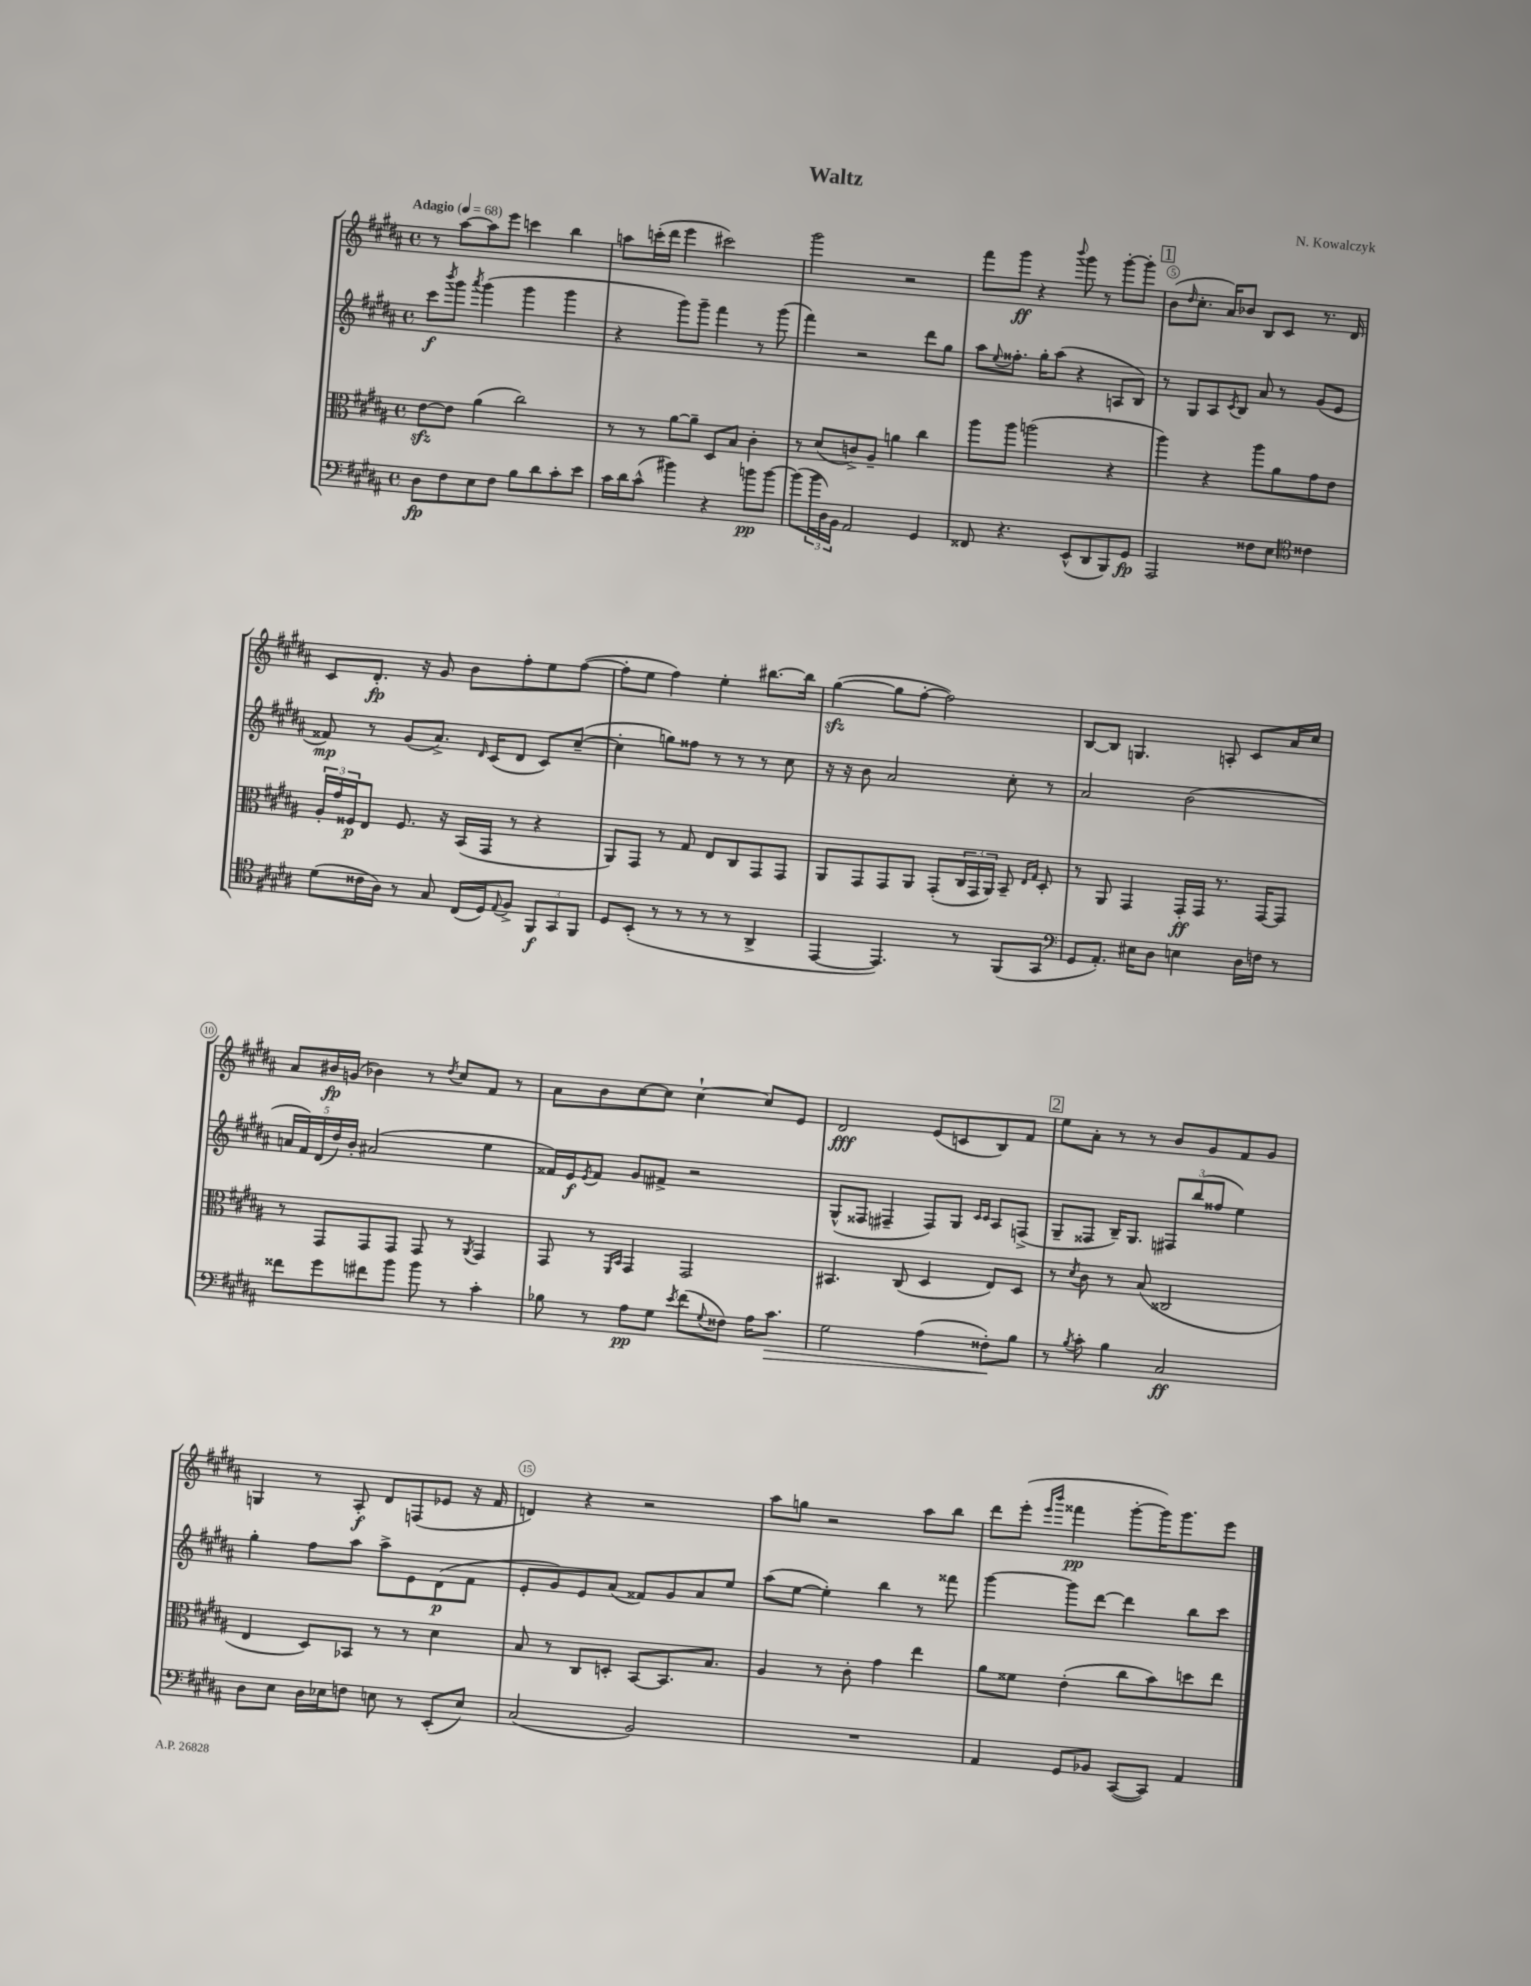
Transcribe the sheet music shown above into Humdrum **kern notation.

**kern	**kern	**kern	**kern
*staff4	*staff3	*staff2	*staff1
*clefF4	*clefC3	*clefG2	*clefG2
*k[f#c#g#d#a#]	*k[f#c#g#d#a#]	*k[f#c#g#d#a#]	*k[f#c#g#d#a#]
*M4/4	*M4/4	*M4/4	*M4/4
*met(c)	*met(c)	*met(c)	*met(c)
*MM68	*MM68	*MM68	*MM68
8D#\L	[8e\L	8ccc#\L	8r
.	.	8qbbb/	.
8F#\	8e\]J	8ggg#\J	[8aa#\L
.	.	8qaaa#/	.
8E\	(4a#\	(4ggg#\	8aa#\]
8F#\J	.	.	8eee\J
8B\L	2cc#\)	4ggg#\	4ccc\
8d#\	.	.	.
8c#'\	.	4ggg#\	4bb\
8e\J	.	.	.
=	=	=	=
16c#\LL	8r	4r	8aa\L
16d#\J	.	.	.
(8c#^^\J	8r	.	(16ccc'\L
.	.	.	16ddd#\JJ
4b#\)	[8a#\L	8ggg#\L)	4eee\
.	8a#~\]J	8ggg#~\J	.
4r	8D#/L	4fff#\	2ccc#\)
.	8B/J	.	.
8b\L	4c#'\	8r	.
[8b\J	.	(8ggg#\	.
=	=	=	=
(8b\]L	8r	4fff#\)	2ggg#\
24b\L	(8d#/L	.	.
24D#\)	.	.	.
24BB\JJ	.	.	.
2AA#/	8c^/)	2r	.
.	8A#~/J	.	.
.	4a\	.	2r
4GG#/	4cc#\	8ddd#\L	.
.	.	8gg#\J	.
=	=	=	=
8FF##/	8aa#\L	8aa#\L	8fff#\L
.	.	8qqee/	.
4.r	8aa#\J	8.ff##'\J	8ggg#\J
.	(2aa\	.	4r
.	.	16gg#'\LK	.
.	.	(8aa#\J	.
.	.	.	8qqbbb/
(8EE^^/L	.	4r	8ggg#\
8DD#/	.	.	8r
8BBB/)	4r	8A/L	[8ggg#'\L
8GG#/J	.	8B/J)	8ggg#'\]J
=	=	=	=
2AAA#/	4aa#\)	8r	(8b\L
.	.	.	16qqdd#/
.	.	8G#/L	8.cc#'\J
.	4r	8A#/	.
.	.	.	16a#/LK)
.	.	8qc#/	.
.	.	8B/J	8b-/J
8F##\L	8aa#\L	8a#/	8B/L
8E\J	8a#\	8r	8c#/J
*clefC4	*	*	*
4c##\	8g#\	(8g#/L	8.r
.	8e\J	8e/J	.
.	.	.	16d#/
=	=	=	=
(8d#\L	24A#'/LL	8f##/)	8c#/L
.	24g#/	.	.
.	24F##/J	.	.
16c##\L	8E/J	8r	8.d#'/J
16A#\JJ)	.	.	.
8r	8.F##/	(8g#/L	.
.	.	.	16r
8G#/	.	8.a#^/J)	8g#/
.	16r	.	.
(16C#/LL	(16BB/LL	.	8b\L
.	.	16qqd#/	.
16D#/J)	16GG#/JJ	(16c#/LK	.
8qqE/	.	.	.
8F#^/J	8r	8d#/J	8ff#'\
12FF#/L	4r	8c#/L)	8ee\
12GG#/	.	.	.
.	.	([8cc#~/J	([8ff#\J
12FF#/J	.	.	.
=	=	=	=
8D#/L	8AA#/L)	4cc#'\]	8ff#'\]L
(8BB'/J	8GG#/J	.	8ee\J
8r	8r	8gg\L)	4ff#\)
8r	8G#/	8ff##\J	.
8r	8E/L	8r	4ee'\
8r	8C#/	8r	.
4AA#^/	8GG#/	8r	[8.bb#\L
.	8GG#/J	8cc#\	.
.	.	.	16bb#\]Jk
=	=	=	=
[4EE/	8AA#/L	16r	([4gg#\
.	.	16r	.
.	8GG#/	8b\	.
4.EE/])	8GG#/	2a#/	8gg#\]L
.	8AA#/J	.	[8ff#'\J
.	(8GG#'/L	.	2ff#\])
8r	24C#/L	.	.
.	24GG#/	.	.
.	24AA#/JJ)	.	.
(8FF#/L	8BB~/	8cc#'\	.
.	16qqE/LL	.	.
.	16qqG#/JJ	.	.
8GG#/J	8D#'/	8r	.
=	=	=	=
*clefF4	*	*	*
8GG#/L	8r	2a#/	[8B/L
8.AA#'/J)	8AA#/	.	8B/]J
.	4GG#/	.	4.G/
16E#\LK	.	.	.
8D#\J	.	.	.
4E\	16GG#'/LL	(2b\	.
.	16GG#/JJ	.	.
.	8.r	.	8A'/
16D#\LL	.	.	8c#/L
16F\JJ	[16GG#/LK	.	.
8r	8GG#/]J	.	16a#/L
.	.	.	16cc#/JJ
=	=	=	=
8f##\L	8r	20a/LL	8a#/L
.	.	20f#/)	.
.	.	(20d#/	.
8g#\	8GG#/L	.	16b#/L
.	.	20dd#/)	.
.	.	.	(16g/JJ
.	.	20b'/JJ	.
8f#\	8GG#/	(2a#/	4b-\)
8b\J	8GG#/J	.	.
8b\	8GG#/	.	8r
.	.	.	8qdd#/
8r	8r	.	8cc#/L
.	8qAA#/	.	.
4c#'\	4GG#/	4ee\	8f#/J
.	.	.	8r
=	=	=	=
8B-\	8GG#/	16f##/LL)	8a#\L
.	.	16e/J	.
.	.	8qe/	.
8r	8r	8f##/J	8b\
.	16qqFF#/LL	.	.
.	16qqBB/JJ	.	.
8A#\L	4GG#/	8g#/L	[8cc#\
8G#\J	.	8f#^/J	8cc#\]J
8qe/	.	.	.
(8f#\L	2GG#/	2r	[4cc#`\
8qqG#/	.	.	.
8F##\J)	.	.	.
16A#\LK	.	.	8cc#/]L
8.c#\J	.	.	.
.	.	.	8e/J
=	=	=	=
2G#\	4.BB#/	(8G#^^/L	2d#/
.	.	8F##/J	.
.	.	4F#~/	.
.	(8C#/	.	.
(4A#\	4D#/	8F#/L)	(8e/L
.	.	8G#/J	8c/
.	.	16qqc#/LL	.
.	.	16qqc#/JJ	.
8F##'\L)	8E/L)	8A#/L	8B/)
8B\J	8D#/J	(8F^/J	8f#/J
=	=	=	=
8r	8r	8G#~/L	8ee\L
8qB/	8qd#/	.	.
8c#'\	8c#\	8F##/J	8a#'\J
4B\	8r	16B~/LK)	8r
.	.	8.G#/J	.
.	(8B/	.	8r
2C#/	2C##/	12F#/L	8b/L
.	.	(12bb/	.
.	.	.	8g#/
.	.	12ff##/J	.
.	.	4ee\)	8f#/
.	.	.	8g#/J
=	=	=	=
8D#\L	4E/	4gg#'\	4G/
8E\J	.	.	.
16D#\LL	8D#/L)	8ff#\L	8r
16E-\J	.	.	.
8F\J	8BB-/J	8aa#\J	8A#'/
8E\	8r	8aa#^\L	8d#/L
8r	8r	8e\	(8F/
(8EE'/L	4d#\	(8d#\	8e-/J
8E/J)	.	8f#\J	16r
.	.	.	16f#/
=	=	=	=
(2C#/	8B/	8e'/L	4d/)
.	8r	8g#/)	.
.	8C#/L	8e/	4r
.	8D'/J	(8a#/J	.
2BB/)	[8BB/L	8f##/L)	2r
.	8.BB/]	8g#/	.
.	.	8a#/	.
.	8.B/J	.	.
.	.	8ee/J	.
=	=	=	=
1r	4A#/	(8aa#\L	8aa#\L
.	.	[8ee\J	8gg\J
.	8r	4ee'\])	2r
.	8c#'\	.	.
.	4g#\	4bb\	.
.	4ee\	8r	8aa#\L
.	.	8fff##\	8bb\J
=	=	=	=
4AA#/	8a#\L	[4ggg#\	8ddd#\L
.	8f##\J	.	(8eee'\J
.	.	.	16qqeee/LL
.	.	.	16qqbbb/JJ
8GG#/L	(4e'\	8ggg#\]L	4fff##\
8BB-/J	.	[8ddd#\J	.
([8CC#/L	8cc#\L	4ddd#\]	[8ggg#'\L
8CC#/]J)	8b\)	.	16ggg#\]K)
.	.	.	8.ggg#\
4AA#/	8dd\	8bb\L	.
.	8ee\J	8ccc#\J	8eee\J
==	==	==	==
*-	*-	*-	*-
